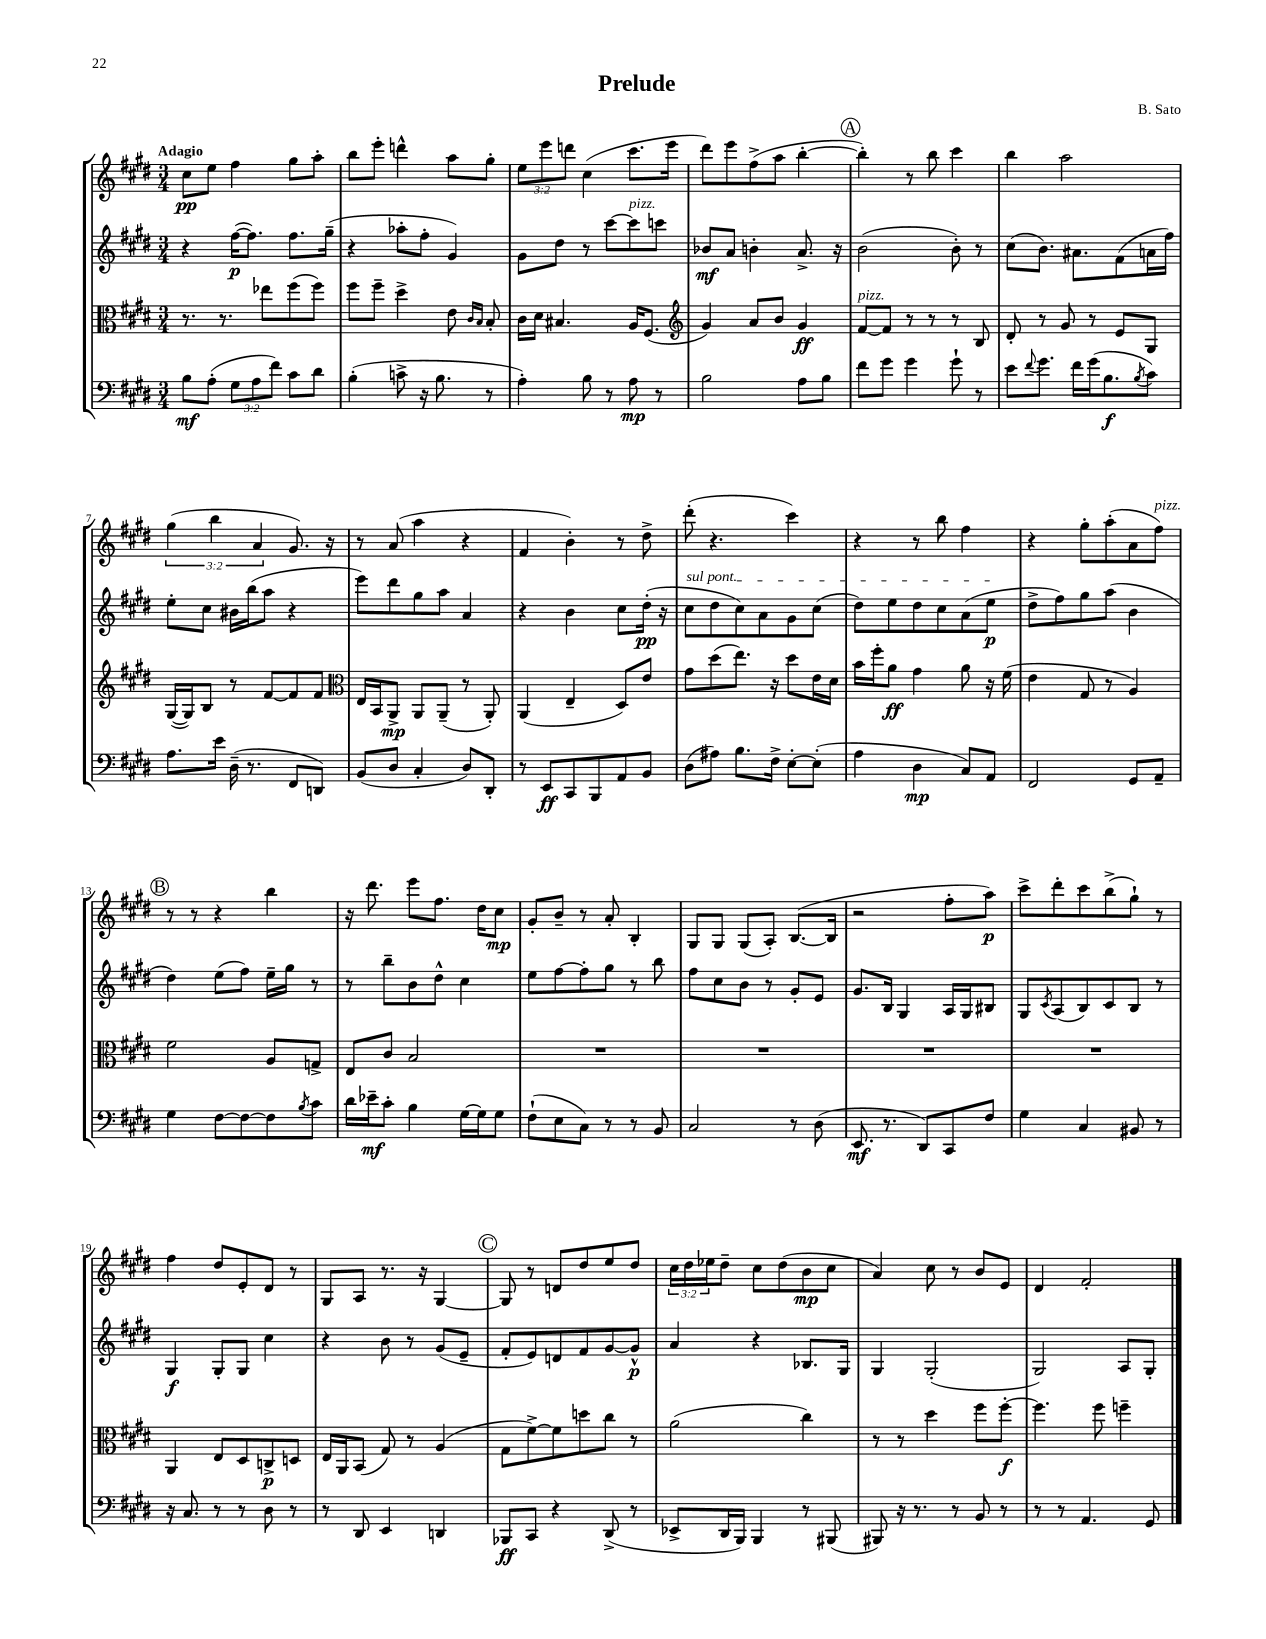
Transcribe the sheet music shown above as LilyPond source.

\header { title = "Prelude" composer = "B. Sato" }
<<
\new StaffGroup <<
\new Staff = "s0" {
    \clef treble \key e \major \numericTimeSignature \time 3/4 \override Staff.TupletNumber.text = #tuplet-number::calc-fraction-text \tempo "Adagio"
    cis''8\pp e''8 fis''4 gis''8 a''8-. |
    b''8 e'''8-. d'''4-^ a''8 gis''8-. |
    \tuplet 3/2 { e''8 e'''8 d'''8 } cis''4( cis'''8. e'''16 |
    dis'''8) e'''8 fis''8->( a''8 b''4~-. |
    \mark \markup { \circle "A" } b''4-.) r8 b''8 cis'''4 |
    b''4 a''2 |
    \tuplet 3/2 { gis''4( b''4 a'4 } gis'8.) r16 |
    r8 a'8( a''4 r4 |
    fis'4 b'4-.) r8 dis''8-> |
    dis'''8-.( r4. cis'''4) |
    r4 r8 b''8 fis''4 |
    r4 gis''8-. a''8-.( a'8 fis''8^\markup { \italic "pizz." }) |
    \mark \markup { \circle "B" } r8 r8 r4 b''4 |
    r16 dis'''8. e'''8 fis''8. dis''16 cis''8\mp |
    gis'8-. b'8-- r8 a'8-. b4-. |
    gis8 gis8 gis8( a8-.) b8.~( b16 |
    r2 fis''8-. a''8\p) |
    cis'''8-> dis'''8-. cis'''8 b''8->( gis''8-!) r8 |
    fis''4 dis''8 e'8-. dis'8 r8 |
    gis8 a8 r8. r16 gis4~ |
    \mark \markup { \circle "C" } gis8 r8 d'8 dis''8 e''8 dis''8 |
    \tuplet 3/2 { cis''16 dis''16 ees''16 } dis''8-- cis''8 dis''8( b'8\mp cis''8 |
    a'4) cis''8 r8 b'8 e'8 |
    dis'4 fis'2-. \bar "|." |
}
\new Staff = "s1" {
    \clef treble \key e \major \numericTimeSignature \time 3/4
    r4 fis''16~\p( fis''8.) fis''8. gis''16--( |
    r4 aes''8-. fis''8-. gis'4) |
    gis'8 dis''8 r8 cis'''8~ cis'''8^\markup { \italic "pizz." } c'''8 |
    bes'8\mf a'8 b'4-. a'8.-> r16 |
    \mark \markup { \circle "A" } b'2( b'8-.) r8 |
    cis''8( b'8.) ais'8. fis'8( a'16 fis''16) |
    e''8-. cis''8 bis'16 b''16( a''8 r4 |
    e'''8) dis'''8 gis''8 a''8 a'4 |
    r4 b'4 cis''8 dis''16-.\pp( r16 |
    \once \override TextSpanner.bound-details.left.text = \markup { \italic "sul pont." } cis''8\startTextSpan dis''8 cis''8) a'8 gis'8 cis''8( |
    dis''8) e''8 dis''8 cis''8 a'8( e''8\p\stopTextSpan |
    dis''8-> fis''8) gis''8 a''8( b'4 |
    \mark \markup { \circle "B" } dis''4) e''8( fis''8) e''16-- gis''16 r8 |
    r8 b''8-- b'8 dis''8-^ cis''4 |
    e''8 fis''8~ fis''8-. gis''8 r8 b''8 |
    fis''8 cis''8 b'8 r8 gis'8-. e'8 |
    gis'8. b16 gis4 a16 gis16 bis8 |
    gis8 \acciaccatura { cis'8 } a8( b8) cis'8 b8 r8 |
    gis4\f gis8-. gis8 cis''4 |
    r4 b'8 r8 gis'8( e'8-- |
    \mark \markup { \circle "C" } fis'8-. e'8) d'8 fis'8 gis'8~ gis'8-^\p |
    a'4 r4 bes8. gis16 |
    gis4 gis2-.( |
    gis2) a8 gis8-. \bar "|." |
}
\new Staff = "s2" {
    \clef alto \key e \major \numericTimeSignature \time 3/4
    r8. r8. ees''8 fis''8( fis''8) |
    fis''8 fis''8-- dis''4-> e'8 \grace { cis'16 b16 } b8-. |
    cis'16 dis'16 bis4. a16 fis8.( |
    \clef treble gis'4) a'8 b'8 gis'4\ff |
    \mark \markup { \circle "A" } fis'8~^\markup { \italic "pizz." } fis'8 r8 r8 r8 b8 |
    dis'8-. r8 gis'8 r8 e'8 gis8 |
    gis16~( gis16) b8 r8 fis'8~ fis'8 fis'8 |
    \clef alto e16 b,16 a,8->\mp a,8 a,8--( r8 a,8-.) |
    a,4( e4-- dis8) e'8 |
    gis'8 dis''8( e''8.) r16 dis''8 e'16 dis'16 |
    b'16 fis''16-. a'8\ff gis'4 a'8 r16 fis'16( |
    e'4 gis8 r8 a4) |
    \mark \markup { \circle "B" } fis'2 a8 g8-> |
    e8 cis'8 b2 |
    R2. |
    R2. |
    R2. |
    R2. |
    a,4 e8 dis8 c8->\p d8 |
    e16 a,16 b,8( gis8) r8 a4( |
    \mark \markup { \circle "C" } gis8 fis'8~->) fis'8 d''8 cis''8 r8 |
    a'2( cis''4) |
    r8 r8 dis''4 fis''8 fis''8~-.\f |
    fis''4. fis''8 f''4-- \bar "|." |
}
\new Staff = "s3" {
    \clef bass \key e \major \numericTimeSignature \time 3/4 \override Staff.TupletNumber.text = #tuplet-number::calc-fraction-text
    b8\mf a8-.( \tuplet 3/2 { gis8 a8 fis'8) } cis'8 dis'8 |
    b4-.( c'8-> r16 b8. r8 |
    a4-.) b8 r8 a8\mp r8 |
    b2 a8 b8 |
    \mark \markup { \circle "A" } fis'8 gis'8 gis'4 gis'8-! r8 |
    e'8 \appoggiatura { fis'8 } gis'8. fis'16 gis'16( b8.\f \acciaccatura { b8 } cis'8) |
    a8. e'16 dis16--( r8. fis,8 d,8) |
    b,8( dis8 cis4-. dis8) dis,8-. |
    r8 e,8\ff cis,8 b,,8 a,8 b,8 |
    dis8( ais8) b8. fis16-> e8~-. e8-.( |
    a4 dis4\mp cis8) a,8 |
    fis,2 gis,8 a,8-- |
    \mark \markup { \circle "B" } gis4 fis8~ fis8~ fis8 \acciaccatura { b8 } cis'8 |
    dis'16 ees'16--\mf cis'8-. b4 gis16~ gis16 gis8 |
    fis8-!( e8 cis8) r8 r8 b,8 |
    cis2 r8 dis8( |
    e,8.\mf r8. dis,8) cis,8 fis8 |
    gis4 cis4 bis,8 r8 |
    r16 cis8. r8 r8 dis8 r8 |
    r8 dis,8 e,4 d,4 |
    \mark \markup { \circle "C" } bes,,8\ff cis,8 r4 dis,8->( r8 |
    ees,8-> dis,16 b,,16) b,,4 r8 bis,,8( |
    bis,,8) r16 r8. r8 b,8 r8 |
    r8 r8 a,4. gis,8 \bar "|." |
}
>>
>>
